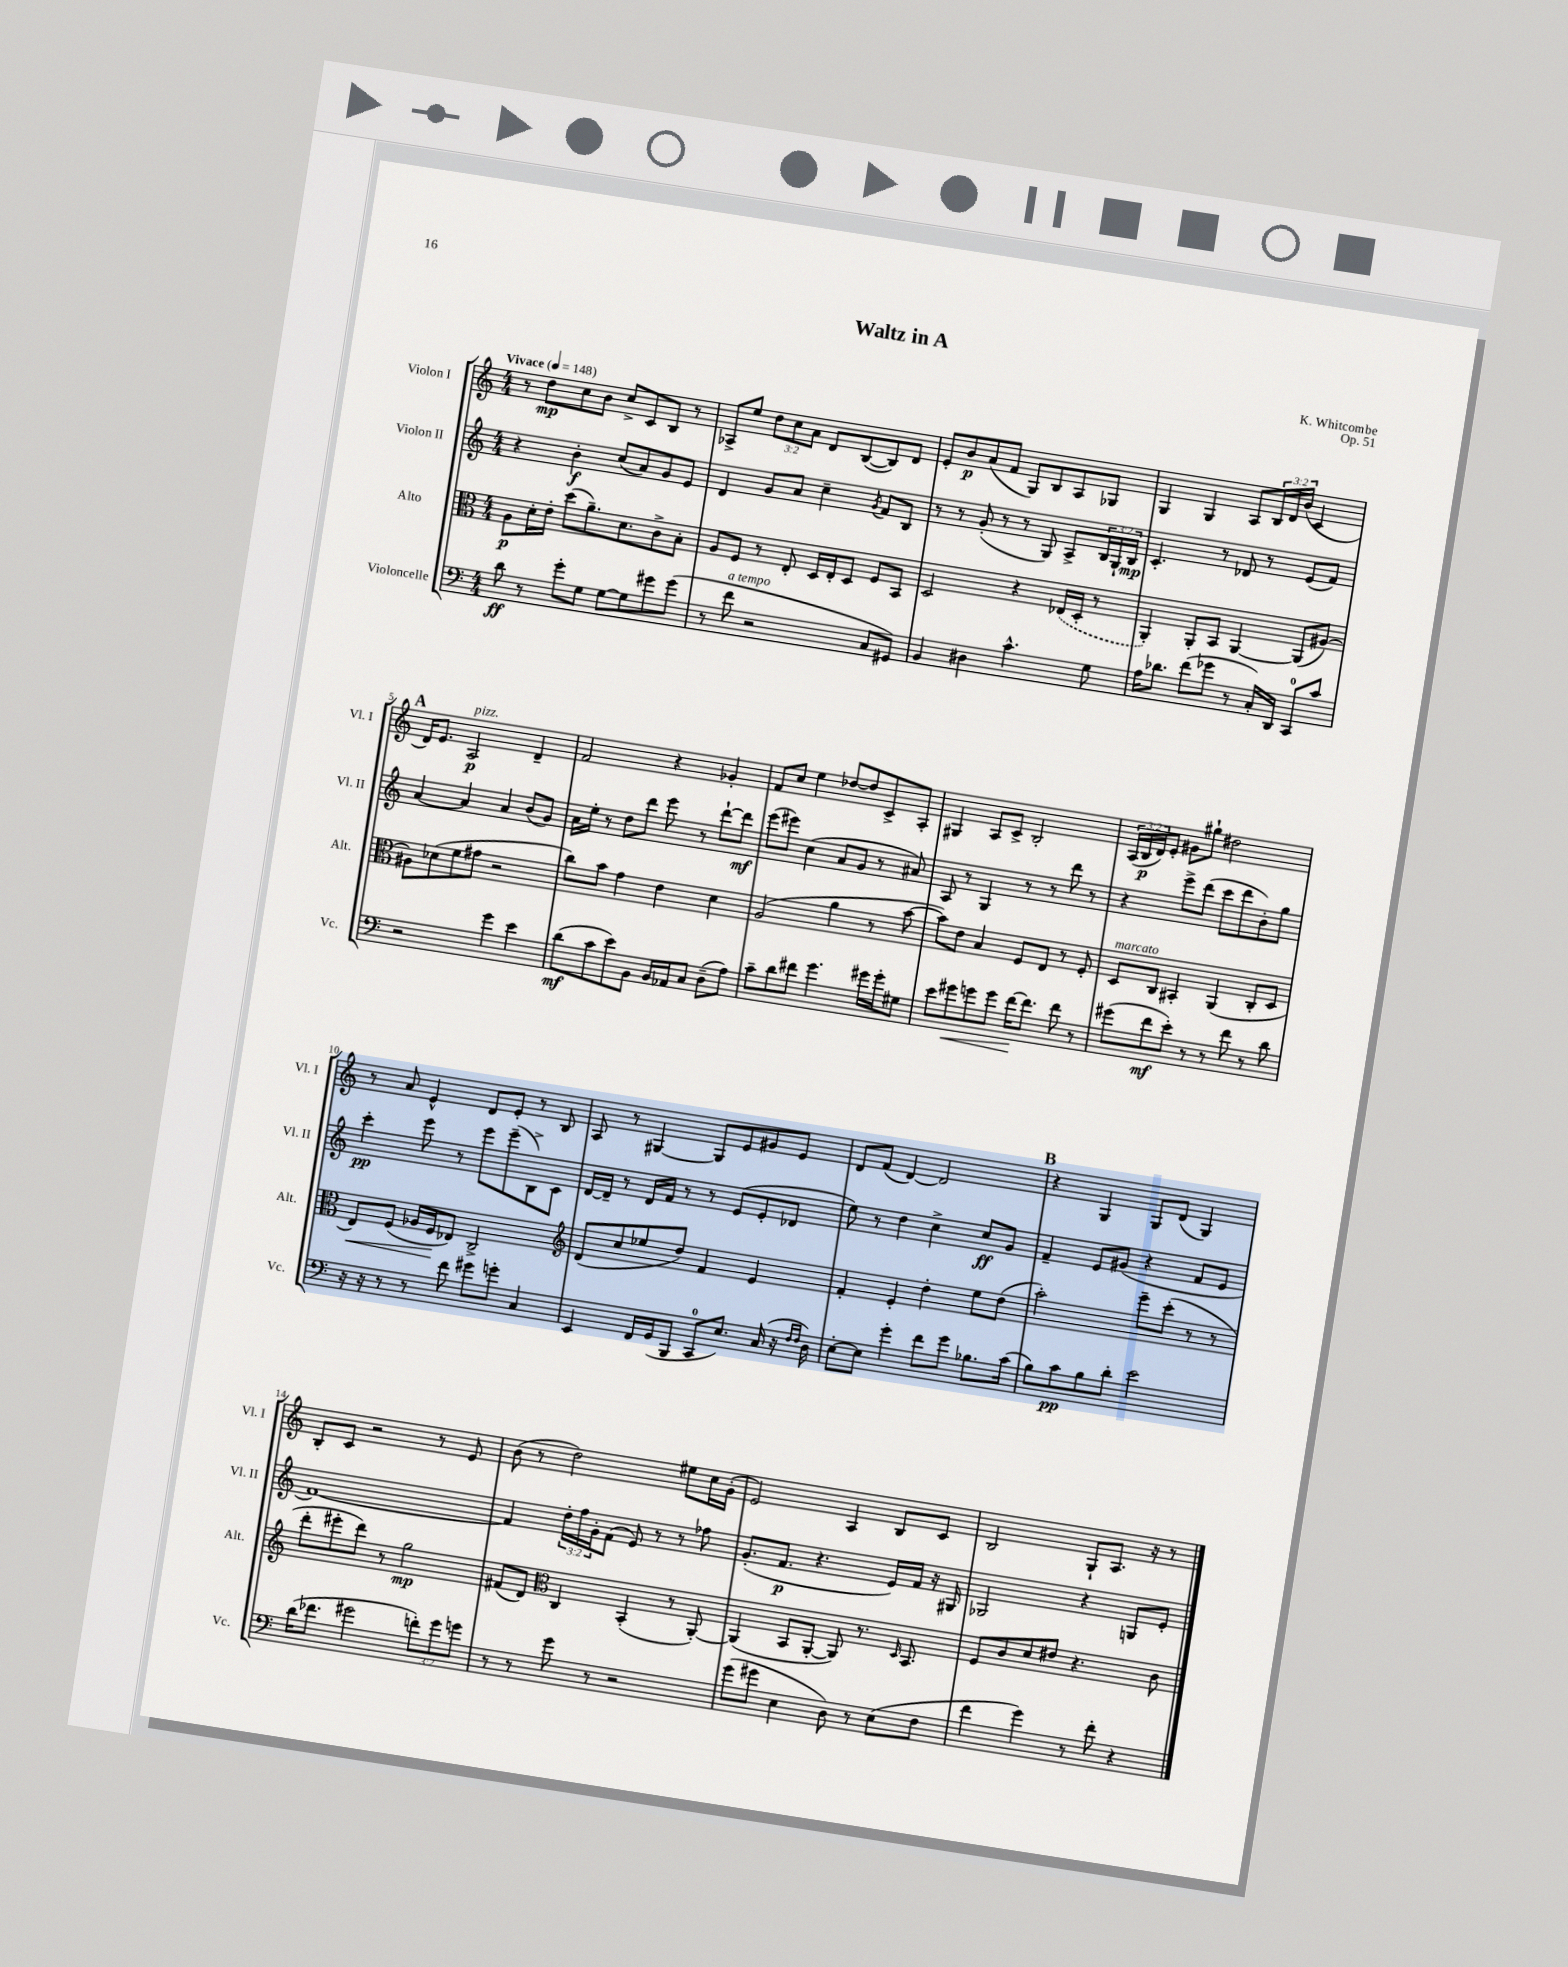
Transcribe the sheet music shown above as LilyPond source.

\header { title = "Waltz in A" composer = "K. Whitcombe" opus = "Op. 51" }
<<
\new StaffGroup <<
\new Staff = "s0" \with { instrumentName = "Violon I" shortInstrumentName = "Vl. I" } {
    \clef treble \key c \major \numericTimeSignature \time 4/4 \override Staff.TupletNumber.text = #tuplet-number::calc-fraction-text \tempo "Vivace" 4 = 148
    r8 d''8\mp c''8 b'8 c''8-> c'8 b8 r8 |
    aes8-> e''8 \tuplet 3/2 { d''8 c''8 a'8 } d'8 b8~( b8) d'8 |
    e'8-. b'8\p a'8( f'8 g8) b8 a8 ges8 |
    g4 g4 a8 \tuplet 3/2 { b16 d'16 b'16( } c'4 |
    \mark \markup { \bold "A" } d'16) e'8. a2\p^\markup { \italic "pizz." } d'4-- |
    f'2 r4 ges'4-. |
    f'8 c''8 e''4 des''8~ des''8 c'8-> a8-. |
    gis4 a8 c'8-> b2-. |
    \tuplet 3/2 { a16( b16\p d'16) } e'8-. gis'8 gis''8-! dis''2 |
    r8 a'8 e'4-^ d'8 e'8-. r8 b8 |
    a8 r8 gis4~ gis8 e'8 gis'8 e'8 |
    d'8 f'8( d'4~) d'2 |
    \mark \markup { \bold "B" } r4 g4 g8 d'8( g4) |
    b8-. c'8 r2 r8 e'8 |
    b'8( r8 d''2) eis''8 c''16 g'16-.( |
    e'2) a4 b8 c'8 |
    b2 g8-! a8. r16 r8 \bar "|." |
}
\new Staff = "s1" \with { instrumentName = "Violon II" shortInstrumentName = "Vl. II" } {
    \clef treble \key c \major \numericTimeSignature \time 4/4 \override Staff.TupletNumber.text = #tuplet-number::calc-fraction-text
    r4 b'4-.\f c''8( a'8) g'8 e'8 |
    d'4 g'8 a'8 c''4-- \acciaccatura { g'8 } f'8 b8 |
    r8 r8 g'8-.( r8 r8 g8) a8-> \tuplet 3/2 { b16 g16-! b16\mp } |
    c'4.-. r8 des'8 r8 e'8( f'8) |
    \mark \markup { \bold "A" } a'4~ a'4 a'4 b'8( g'8) |
    a'16 e''16-. r8 d''8 d'''8 e'''8 r8 d'''8~-! d'''8\mf |
    e'''8( eis'''8) c''4( a'8 g'8 r8 ais'8) |
    a8 r8 g4 r8 r8 d'''8 r8 |
    r4 e'''8-> d'''8( c'''8 d'''8 b'8-.) g''8 |
    c'''4-.\pp e'''8 r8 e'''8 e'''8--( b8->) c'8 |
    d'16~ d'16-- r8 d'16 f'16 r8 r8 e'8( e'8-. des'8 |
    e''8) r8 d''4 c''4-> c''8\ff g'8 |
    \mark \markup { \bold "B" } f'4-- e'8 gis'8( r4 f'8 e'8 |
    f'1~) |
    f'4 \tuplet 3/2 { d''16-. f''16 g'16-. } f'8( e'8) r8 r8 fes''8 |
    g'8.-.( f'8.\p r4. e'16) f'16 r16 gis16 |
    ges2 r4 g8 e'8-. \bar "|." |
}
\new Staff = "s2" \with { instrumentName = "Alto" shortInstrumentName = "Alt." } {
    \clef alto \key c \major \numericTimeSignature \time 4/4
    a8\p d'16-. e'16-. d''8( a'8.--) d'8. c'8-> b8-. |
    a8 f8 r8 e8-. d16 e16-. d8 f8 b,8 |
    d2 r4 \once \slurDashed ees16( d16-. r8 |
    a,4-.) a,8-. b,8 a,4~ a,8( ais8~) |
    \mark \markup { \bold "A" } ais8 des'8( f'8 gis'8 r2 |
    c''8) b'8 g'4 e'4 d'4 |
    a2( a'4 r8 b'8~ |
    b'8) e'8 b4 f8 e8 r8 f8-. |
    d8^\markup { \italic "marcato" } c8 bis,4-. a,4( c8-. d8 |
    e8\<) f8( aes16 f16\! ees8) c2-> |
    \clef treble d'8( c''8 ees''8 d''8) f'4 e'4 |
    f'4-. e'4-. d''4-. e''8 d''8( |
    \mark \markup { \bold "B" } a''2-.) e'''8-- c'''8-.( r8 r8 |
    d'''8-. eis'''8-. d'''8) r8 g''2\mp |
    fis'8( d'8) \clef alto c4 b,4-.( r8 a,8~-.) |
    a,4( b,8 a,8~-. a,8) r8. \grace { d16 } b,8. |
    f8 c'8 d'8 eis'8 r4. c'8 \bar "|." |
}
\new Staff = "s3" \with { instrumentName = "Violoncelle" shortInstrumentName = "Vc." } {
    \clef bass \key c \major \numericTimeSignature \time 4/4 \override Staff.TupletNumber.text = #tuplet-number::calc-fraction-text
    d'8\ff r8 g'8-. g8 g8~ g8 gis'8 gis'8( |
    r8 f'8^\markup { \italic "a tempo" } r2 c8 gis,8) |
    b,4 dis4 c'4.-^ g8 |
    a16 des'8. f'8( ges'8 r8 c16-.) d,16 c,8-0 c'8 |
    \mark \markup { \bold "A" } r2 g'4 e'4 |
    d'8\mf( c'8 e'8) b,8 b,16 aes,16 c8 d8--( a8) |
    c'8-- d'8 fis'8 g'4. gis'16 gis'16-. gis8 |
    e'8 gis'8\< g'8 g'8 f'16~\! f'8. f'8 r8 |
    gis'8( f'8\mf e'8-.) r8 r8 f'8 r8 d'8 |
    r16 r16 r8 r8 f'8 gis'8 g'8-. c4 |
    e,4 f,16 g,16( b,,8 c,8-0 e8.) c16( r16 \grace { f16 f16 } d16) |
    e8~-. e8 g'4-. f'8 g'8 bes8. c'16( |
    \mark \markup { \bold "B" } b8) c'8\pp b8 d'8-. e'2 |
    d'16( fes'8. gis'2 \tuplet 3/2 { f'8-.) gis'8 g'8 } |
    r8 r8 g'8 r8 r2 |
    g'8( gis'8 e4 d8) r8 e8( f8 |
    f'4 g'4) r8 f'8-. r4 \bar "|." |
}
>>
>>
